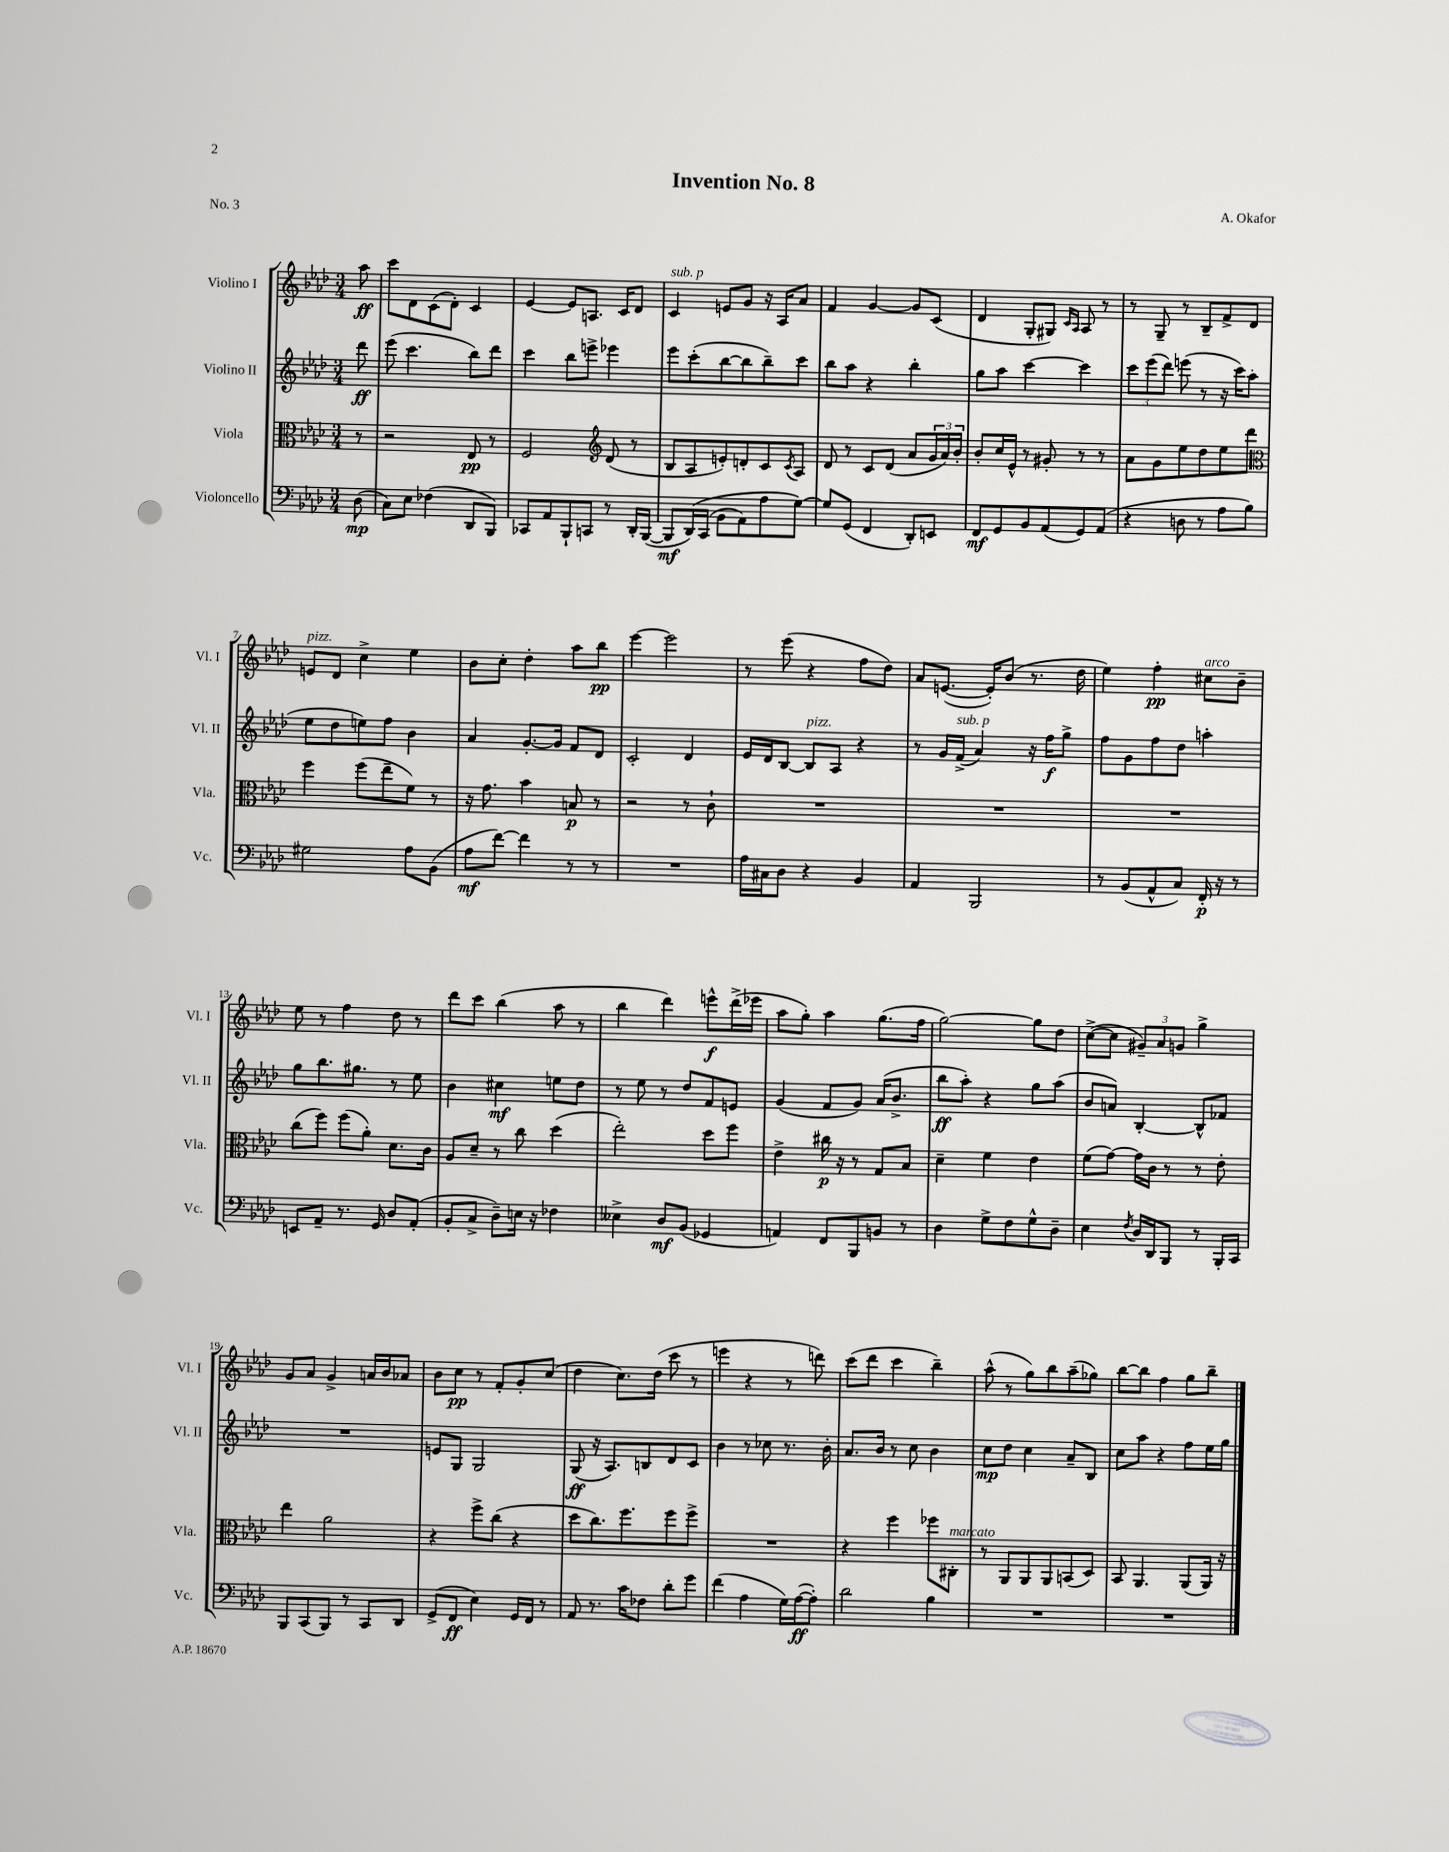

**kern	**kern	**kern	**kern
*staff4	*staff3	*staff2	*staff1
*clefF4	*clefC3	*clefG2	*clefG2
*k[b-e-a-d-]	*k[b-e-a-d-]	*k[b-e-a-d-]	*k[b-e-a-d-]
*M3/4	*M3/4	*M3/4	*M3/4
(8D-	8r	8ddd-	8aa-
=	=	=	=
8C)	2r	(8eee-	8ccc
8E-	.	4.ccc	8d-
(4F-	.	.	(8c
.	.	.	8d-')
8DD-	8E-	8bb-)	4c
8BBB-)	8r	8ddd-	.
=	=	=	=
8CC-	2F	4ccc	[4e-
8AA-	.	.	.
8BBB-`	.	8bb-	8e-]
8CC	.	8eee^	8.A
*	*clefG2	*	*
8r	(8d-	4eee-	.
.	.	.	16c
16DD-'	8r	.	8d-
([16BBB-	.	.	.
=	=	=	=
8BBB-]	8B-	8eee-	4c
&(16DD-)	8A-	(8ccc'	.
(16CC	.	.	.
8BB-	8e')	[8bb-	8e
8AA-)	8d'	8bb-]	8g
8A-	8c	8bb-~)	16r
.	.	.	16A-
.	8qc	.	.
[8G&)	8A-	8ccc	8a-
=	=	=	=
8G]	8d-	8bb-	4f
(8GG	8r	8aa-	.
4FF	8c	4r	[4g
.	(8d-	.	.
8DD-')	8a-	4bb-'	8g]
8EE	24g	.	(8c
.	24a-)	.	.
.	24b-'	.	.
=	=	=	=
8FF	8b-'	8gg	4d-
8GG	16cc	8aa-	.
.	16e-^^	.	.
8BB-	8r	[4ccc	8G'
(8AA-	8g#'	.	8G#)
.	.	.	16qqc
.	.	.	16qqA-
8GG)	8r	4ccc]	8A-
(8AA-	8r	.	8r
=	=	=	=
4r	8a-	12ccc	8r
.	.	(12eee-	.
.	8g	.	8G~
.	.	12ddd-)	.
8D	8ee-	(8eee	8r
8r	8dd-	8r	8B-~
8A-	8ee-	16r	8f^
.	.	16ccc)	.
8B-)	8ddd-	(8aa-	8d-
=	=	=	=
*	*clefC3	*	*
2G#	4ff	8ee-	8e
.	.	8dd-	8d-
.	(8ff	8ee)	4cc^
.	8ee-~	8ff	.
8A-	8f)	4b-	4ee-
(8BB-	8r	.	.
=	=	=	=
8A-	16r	4a-	8b-
.	8.g	.	.
[8f)	.	.	8cc'
4f]	4b-	[8.g'	4dd-'
.	.	16g]	.
8r	8B	8f	8aa-
8r	8r	8d-	8bb-
=	=	=	=
2.r	2r	2c'	[4eee-
.	.	.	2eee-]
.	8r	4d-	.
.	8c`	.	.
=	=	=	=
16A-	2.r	16e-	8r
16C#	.	16d-	.
8D-	.	[8B-	(8eee-
4r	.	8B-]	4r
.	.	8A-	.
4BB-	.	4r	8ff
.	.	.	8dd-)
=	=	=	=
4AA-	2.r	8r	8a-
.	.	16g	([8.e
.	.	(16f^	.
2BBB-	.	4a-)	.
.	.	.	16e'])
.	.	.	(8b-
.	.	16r	8.r
.	.	16ff	.
.	.	8gg^	.
.	.	.	16dd-
=	=	=	=
8r	2.r	8ff	4ee-)
(8BB-	.	8g	.
8AA-^^	.	8ff	4ff'
8C)	.	8dd-	.
16FF'	.	4aa'	8cc#
16r	.	.	.
8r	.	.	8b-~
=	=	=	=
8EE	(8cc	8gg	8ee-
8AA-~	8ff)	8.bb-	8r
8.r	(8ff	.	4ff
.	.	8.gg#	.
.	8a-')	.	.
16GG	.	.	.
8D-	8.d-	8r	8dd-
(8AA-'	.	8ee-	8r
.	16c	.	.
=	=	=	=
8BB-'	8A-	4b-	8ddd-
8C^	8d-~	.	8ccc
8D-~)	8r	4cc#	(4bb-
16E	8cc	.	.
16r	.	.	.
4F-	(4dd-	8ee	8aa-
.	.	8dd-	8r
=	=	=	=
4E--^	2ee-')	8r	4bb-
.	.	8ee-	.
8D-	.	8r	4ddd-)
(8BB-	.	8dd-	.
4GG-	8dd-	8f	8eee^^
.	8ff	8e	(16ddd-^
.	.	.	16eee-
=	=	=	=
4AA)	4e-^	(4g	8aa-
.	.	.	8gg')
8FF	16cc#	8f	4aa-
.	16r	.	.
8BBB-	8r	8g)	.
8BB	8G	(16a-	(8.gg
.	.	8.b-^	.
8r	8B-	.	.
.	.	.	16ff
=	=	=	=
4D-	4d-~	8bb-	[2gg)
.	.	8aa-')	.
8G^	4f	4r	.
8F	.	.	.
8G^^	4e-	8gg	8gg]
8D-~	.	(8aa-	8dd-
=	=	=	=
4E-	(8f	8b-	([8cc^
.	[8g)	8a)	8cc]
8qF	.	.	.
16D-	16g]	[4B-'	12g#~)
16DD-	16c	.	.
.	.	.	12a-
8BBB-	8r	.	.
.	.	.	12g
8r	8r	8B-^^]	4gg^
16BBB-'	8e-'	8f-	.
16CC	.	.	.
=	=	=	=
8BBB-	4ee-	2.r	8g
(8CC	.	.	8a-
8BBB-)	2a-	.	4g^
8r	.	.	.
8CC	.	.	16a
.	.	.	16b-
8DD-	.	.	8a-
=	=	=	=
(8GG^	4r	8e	8b-
8FF	.	8G	8cc
4E-)	8ff^	2G	8r
.	(8cc	.	8f'
16GG	4r	.	8g'
16FF	.	.	.
8r	.	.	(8cc
=	=	=	=
8AA-	8dd-	(8G	4dd-
8.r	8.cc)	16r	.
.	.	8.A-)	.
.	.	.	8.cc)
16c	8.ff	.	.
8F-	.	8B	.
.	.	.	(16dd-
8d-'	8ff	8d-	8ccc
8g	8ff^	8c	8r
=	=	=	=
(4f	2.r	4b-	4eee
4A-	.	8r	4r
.	.	8cc-	.
16G)	.	8.r	8r
([16A-	.	.	.
8A-'])	.	.	8ddd)
.	.	16b-'	.
=	=	=	=
2d-	4r	8.a-	(8ccc
.	.	.	8ddd-
.	.	16b-	.
.	4ff	8r	4ccc
.	.	8cc	.
4B-	8ff-	4b-	4bb-~)
.	8C#'	.	.
=	=	=	=
2.r	8r	8cc	(8aa-^^
.	8AA-	8dd-	8r
.	8AA-	4cc	8gg)
.	8AA-	.	8bb-
.	(8BB	8a-~	(8aa-~
.	8D-)	8B-	8gg-)
=	=	=	=
2.r	8BB-	8cc	[8bb-
.	4.AA-	8aa-	8bb-]
.	.	4r	4ff
.	(8AA-	8ff	8gg
.	16AA-)	16ee-	8bb-~
.	16r	16gg	.
==	==	==	==
*-	*-	*-	*-
